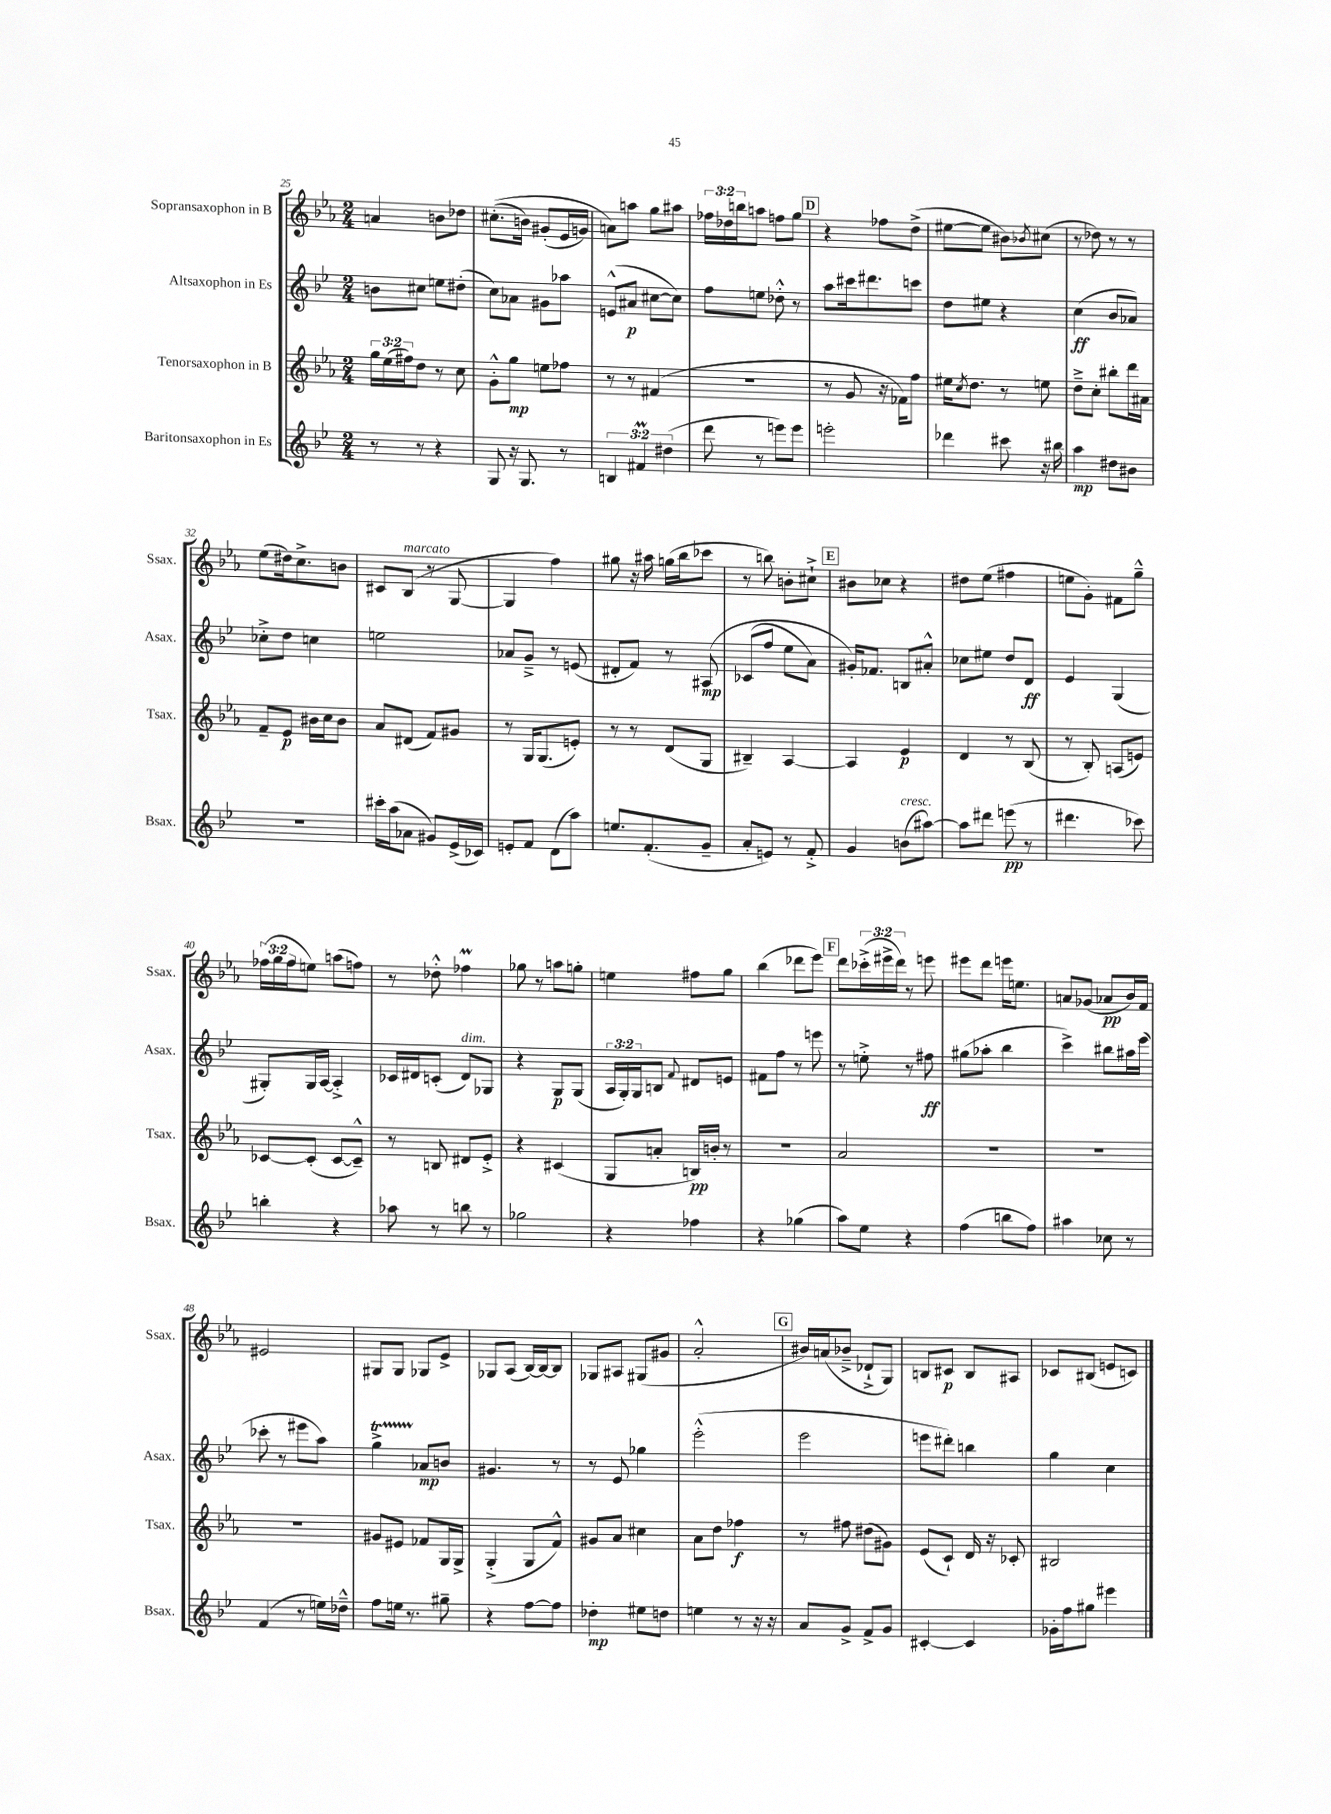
<<
\new StaffGroup <<
\new Staff = "s0" \with { instrumentName = "Sopransaxophon in B" shortInstrumentName = "Ssax." } {
    \clef treble \key ees \major \numericTimeSignature \time 2/4 \override Staff.TupletNumber.text = #tuplet-number::calc-fraction-text
    a'4 b'8 des''8 |
    cis''8.-.(\( b'16) gis'8-.( ees'16 g'16) |
    a'8\) a''8 g''8 ais''8 |
    \tuplet 3/2 { fes''16 des''16 b''16 } a''8 f''8 g''8 |
    \mark \markup { \box "D" } r4 fes''8 d''8->( |
    eis''8~ eis''8 bis'8) \acciaccatura { bes'8 } cis''8( |
    r8 des''8) r8 r8 |
    ees''8( dis''16) c''8.-> b'8 |
    cis'8 bes8^\markup { \italic "marcato" }( r8 g8~ |
    g4 f''4) |
    gis''8 r16 ais''16 g''16( bes''16 ces'''8 |
    r8 b''8) b'8-. cis''8-!-> |
    \mark \markup { \box "E" } bis'8 ces''8 r4 |
    dis''8 ees''8( fis''4 |
    e''8 g'8-.) fis'8 g''8---^ |
    \tuplet 3/2 { fes''16( g''16 fes''16 } e''8) a''8( f''8) |
    r8 des''8-.-^ fes''4\prall |
    ges''8 r8 a''8 g''8-. |
    e''4 fis''8 g''8 |
    bes''4( des'''8 ees'''8) |
    \mark \markup { \box "F" } d'''8 \tuplet 3/2 { ces'''16-.->( eis'''16-> d'''16) } r8 e'''8 |
    eis'''8 d'''8 e'''16 e''8. |
    a'8 ges'8( aes'8\pp bes'16) f'16 |
    eis'2 |
    gis8 gis8 ges8 ees'8-> |
    ges8 aes8( bes16~) bes16~ bes8 |
    ges8 ais8 gis8( gis'8 |
    aes'2-.-^ |
    \mark \markup { \box "G" } bis'16) a'16( bes'8---> des'8-!-> g8) |
    b8 cis'8\p b8 ais8 |
    ces'8 bis8( e'8 c'8) \bar "|." |
}
\new Staff = "s1" \with { instrumentName = "Altsaxophon in Es" shortInstrumentName = "Asax." } {
    \clef treble \key bes \major \numericTimeSignature \time 2/4 \override Staff.TupletNumber.text = #tuplet-number::calc-fraction-text
    b'8 cis''8 e''8 dis''8-.( |
    c''8) aes'8 gis'8 aes''8 |
    e'8-^( ais'8\p cis''8~ cis''8) |
    f''8 e''8 des''8-.-^ r8 |
    \mark \markup { \box "D" } a''8 cis'''16 dis'''8. c'''8 |
    d''8 eis''8 r4 |
    c''4\ff( bes'8 aes'8) |
    ces''8-.-> d''8 c''4 |
    e''2 |
    aes'8 g'8---> r8 e'8( |
    dis'8-. f'8) r8 ais8\mp\( |
    ces'8( f''8 ees''8 a'8) |
    \mark \markup { \box "E" } gis'16-.\) fes'8. b8 ais'8-.-^ |
    ces''8 eis''8 d''8 d'8\ff |
    ees'4 g4( |
    gis8-.) gis16 a16~ a4-.-> |
    ces'16 dis'16 c'8-.( dis'8^\markup { \italic "dim." }) ges8 |
    r4 g8\p g8( |
    \tuplet 3/2 { a16 g16-.) g16 } b8 \appoggiatura { f'8 } dis'8 e'8 |
    fis'8 f''8 r8 e'''8 |
    \mark \markup { \box "F" } r8 e''8-.-> r8 fis''8\ff |
    gis''8( aes''8-. bes''4 |
    c'''4->) bis''8 ais''16 ees'''16( |
    ces'''8-. r8 eis'''8 a''8) |
    g''4->\startTrillSpan aes'8\stopTrillSpan\mp b'8 |
    gis'4. r8 |
    r8 ees'8 ges''4 |
    ees'''2-.-^( |
    \mark \markup { \box "G" } ees'''2 |
    e'''8 dis'''8-.) b''4 |
    g''4 c''4 \bar "|." |
}
\new Staff = "s2" \with { instrumentName = "Tenorsaxophon in B" shortInstrumentName = "Tsax." } {
    \clef treble \key ees \major \numericTimeSignature \time 2/4 \override Staff.TupletNumber.text = #tuplet-number::calc-fraction-text
    \tuplet 3/2 { g''16 ees''16( fis''16) } d''8 r8 c''8 |
    g'8-.-^ g''8\mp e''8 fes''8 |
    r8 r8 fis'4( |
    R2 |
    \mark \markup { \box "D" } r8 g'8 r16 fes'16) f''8 |
    eis''16 \acciaccatura { c''8 } d''8. r8 e''8 |
    d''8---> c''8-. bis''8-. d'''16 ais'16 |
    f'8-- ees'8\p bis'16 c''16 bis'8 |
    aes'8 dis'8( f'8) gis'8 |
    r8 g16 g8.( e'8-.) |
    r8 r8 d'8( g8 |
    bis4--) aes4~ |
    \mark \markup { \box "E" } aes4 ees'4\p |
    d'4 r8 bes8( |
    r8 bes8-.) a8( e'8) |
    ces'8~ ces'8-.( ces'8~ ces'8---^) |
    r8 b8 dis'8 ees'8-.-> |
    r4 cis'4( |
    g8 a'8-. b16\pp) b'16-. r8 |
    r2 |
    \mark \markup { \box "F" } aes'2 |
    R2 |
    R2 |
    R2 |
    gis'8 eis'8 fes'8 g16 g16-> |
    g4-.->( g8 f'8-^) |
    gis'8 aes'8 cis''4 |
    aes'8 d''8 fes''4\f |
    \mark \markup { \box "G" } r8 fis''8 dis''8( gis'8) |
    ees'8( c'8-!) d'16 r16 ces'8-. |
    bis2 \bar "|." |
}
\new Staff = "s3" \with { instrumentName = "Baritonsaxophon in Es" shortInstrumentName = "Bsax." } {
    \clef treble \key bes \major \numericTimeSignature \time 2/4 \override Staff.TupletNumber.text = #tuplet-number::calc-fraction-text
    r8 r8 r4 |
    g8 r16 g8. r8 |
    \tuplet 3/2 { b4 fis'4\prall dis''4( } |
    d'''8 r8 e'''8) e'''8 |
    \mark \markup { \box "D" } e'''2-. |
    des'''4 cis'''8 r16 bis''16 |
    a''4\mp dis''8 bis'8 |
    R2 |
    cis'''16-. a''16( aes'8 gis'8) ees'16->( ces'16) |
    e'8-. f'8 d'8( a''8) |
    e''8. f'8.-.( g'8-- |
    a'8-. e'8) r8 f'8-.-> |
    \mark \markup { \box "E" } g'4 b'8^\markup { \italic "cresc." }( ais''8~) |
    ais''8 dis'''8 e'''8\pp( r8 |
    dis'''4. ces'''8) |
    b''4-. r4 |
    aes''8 r8 b''8 r8 |
    ges''2 |
    r4 fes''4 |
    r4 ges''4( |
    \mark \markup { \box "F" } a''8) ees''8 r4 |
    f''4( b''8 f''8) |
    ais''4 ces''8 r8 |
    f'4( r8 e''16) des''16---^ |
    f''8 e''16 r8. gis''8-- |
    r4 f''8~ f''8 |
    des''4-.\mp eis''8 d''8 |
    e''4 r8 r16 r16 |
    \mark \markup { \box "G" } a'8 g'8-> f'8-> g'8 |
    cis'4~-. cis'4 |
    ges'16-. f''16 gis''8 eis'''4 \bar "|." |
}
>>
>>
\layout { \context { \Score currentBarNumber = #25 } }
